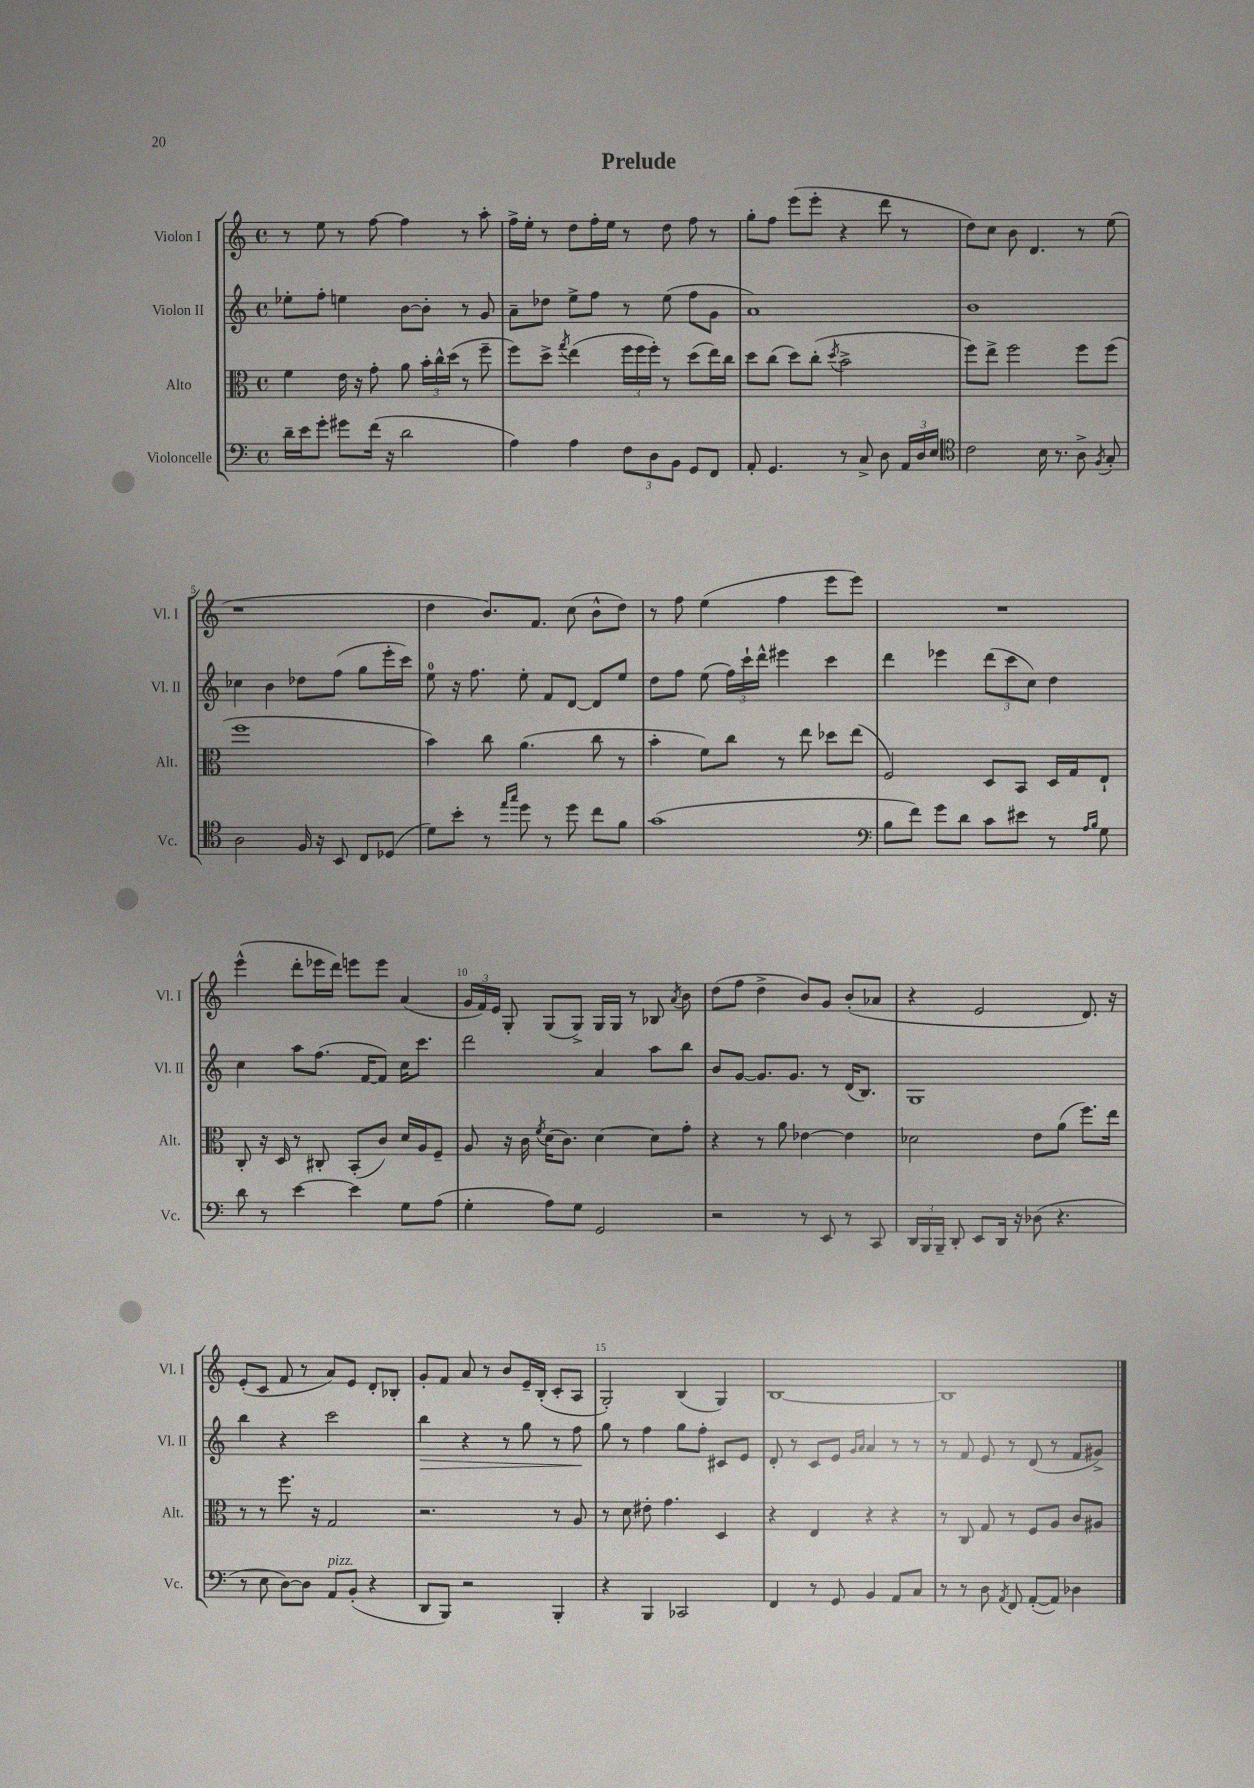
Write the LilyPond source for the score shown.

\header { title = "Prelude" }
<<
\new StaffGroup <<
\new Staff = "s0" \with { instrumentName = "Violon I" shortInstrumentName = "Vl. I" } {
    \clef treble \key c \major \defaultTimeSignature \time 4/4
    \autoBeamOff r8 e''8 r8 f''8~ f''4 r8 a''8-. |
    f''16[-> e''16]-. r8 d''8[ f''16-. e''16] r8 d''8 f''8 r8 |
    g''8[-. f''8] e'''8[( e'''8]-. r4 d'''8 r8 |
    d''8[) c''8] b'8 d'4. r8 e''8( |
    r1 |
    d''4 b'8.[) f'8.] c''8( b'8[-^ d''8]) |
    r8 f''8 e''4( f''4 e'''8[ e'''8]) |
    R1 |
    e'''4-^( d'''8[-. ees'''16 d'''16]) e'''8[ e'''8] a'4( |
    \tuplet 3/2 { g'16[ f'16) e'16] } g8-. g8[( g8]->) g16[ g16] r8 bes8 \acciaccatura { a'8 } b'8 |
    d''8[( f''8] d''4-> b'8[) g'8] b'8[-.( aes'8] |
    r4 e'2 d'8.) r16 |
    e'8[-.( c'8] f'8 r8 a'8[) e'8] d'8[-. bes8]-. |
    g'8[-. f'8] a'8 r8 b'8[ e'16-- b16]-.( c'8[-. a8] |
    g2-.) b4( g4) |
    b1~ |
    b1 \bar "|." |
}
\new Staff = "s1" \with { instrumentName = "Violon II" shortInstrumentName = "Vl. II" } {
    \clef treble \key c \major \defaultTimeSignature \time 4/4
    \autoBeamOff ees''8[-. f''8]-. e''4 b'8[~ b'8]-. r8 g'8 |
    a'8[-- des''8] e''8[-> f''8] r8 e''8( f''8[ g'8] |
    a'1) |
    b'1 |
    ces''4 b'4 des''8[ f''8]( g''8[ e'''16-. c'''16]) |
    e''8-0 r16 f''8. e''8-. f'8[ d'8]~ d'8[ e''8] |
    d''8[ f''8] e''8( \tuplet 3/2 { f''16[) c'''16-! d'''16]-^ } eis'''4 c'''4 |
    d'''4 ees'''4 \tuplet 3/2 { d'''8[( c'''8 c''8]) } d''4 |
    c''4 a''8[ f''8.]( f'16[~ f'8]) c''16[ c'''8.] |
    d'''2 a'4 a''8[ b''8] |
    b'8[ g'8]~ g'8.[ g'8.] r8 d'16[( b8.]) |
    g1 |
    b''4 r4 c'''2 |
    b''4\> r4 r8 g''8 r8 f''8\! |
    g''8 r8 f''4 g''8[ f''8]-. cis'8[ e'8] |
    d'8-. r8 c'8[ e'8] \grace { g'16[ a'16] } a'4 r8 r8 |
    r8 f'8 e'8 r8 d'8( r8 f'8[ gis'8]->) \bar "|." |
}
\new Staff = "s2" \with { instrumentName = "Alto" shortInstrumentName = "Alt." } {
    \clef alto \key c \major \defaultTimeSignature \time 4/4
    \autoBeamOff f'4 e'16 r16 g'8-. a'8 \tuplet 3/2 { b'16[-. c''16-^ d''16]( } r8 f''8-- |
    f''8[) d''8]-> \acciaccatura { g''8 } e''4( \tuplet 3/2 { f''16[ f''16 f''16]-.) } r8 d''8[( e''16) c''16] |
    d''8[ c''8]( d''8[) c''8]-.( \acciaccatura { d''8 } b'2-> |
    f''8[) e''8]-> f''2 f''8[ f''8]( |
    f''1 |
    b'4) c''8 a'4.( c''8 r8 |
    b'4-. f'8[) c''8] r8 e''8 des''8[ e''8]( |
    f2) d8[ b,8] d16[ g16 e8]-! |
    c8-. r16 d16 r8 cis8-. b,8[-.( c'8]) d'16[ a16 f8]-- |
    a8 r16 c'16 \acciaccatura { f'8 } d'16[( c'8.]) d'4~ d'8[ g'8]-. |
    r4 r8 a'8 ees'4~ ees'4 |
    des'2 e'8[ a'8]( f''8.[) e''16] |
    r8 r8 f''8. r16 g2 |
    r2. r8 a8 |
    r8 d'8 eis'8-. g'4. d4 |
    r4 e4 r4 r4 |
    r8 c8 g8 r8 f8[ a8] c'8[ ais8] \bar "|." |
}
\new Staff = "s3" \with { instrumentName = "Violoncelle" shortInstrumentName = "Vc." } {
    \clef bass \key c \major \defaultTimeSignature \time 4/4
    \autoBeamOff d'16[-- e'16 g'8]-. gis'8[ f'16]( r16 d'2 |
    a4) a4 \tuplet 3/2 { f8[ d8 b,8] } g,8[ f,8] |
    a,8-. g,4. r8 c8-> d8 \tuplet 3/2 { a,16[ d16 e16] } |
    \clef tenor c'2 b16 r8. a8-> \acciaccatura { f8 } g8-. |
    a2 f16 r16 b,8 c8[ des8]( |
    d'8[) b'8]-. r8 \grace { e''16[ g''16] } d''8 r8 d''8 c''8[ f'8] |
    g'1( |
    \clef bass b8[ f'8]) g'8[ d'8] c'8[ eis'8] r8 \grace { a16[ b16] } g8 |
    d'8 r8 e'4~ e'4 g8[ a8]( |
    g4-. a8[) g8] g,2 |
    r2 r8 e,8 r8 c,8 |
    \tuplet 3/2 { d,16[ b,,16 b,,16]-- } d,8-. e,8[ d,16] r16 des8( r4. |
    r8 e8 d8[~) d8] a,8[^\markup { \italic "pizz." } b,8]-.( r4 |
    d,8[ b,,8]) r2 b,,4-. |
    r4 b,,4 ces,2 |
    f,4 r8 g,8 b,4 a,8[ c8] |
    r8 r8 d8 \acciaccatura { a,8 } f,8 a,8[~-.( a,8]) des4 \bar "|." |
}
>>
>>
\layout { \context { \Score \override BarNumber.break-visibility = ##(#f #t #t) barNumberVisibility = #(every-nth-bar-number-visible 5) } }
